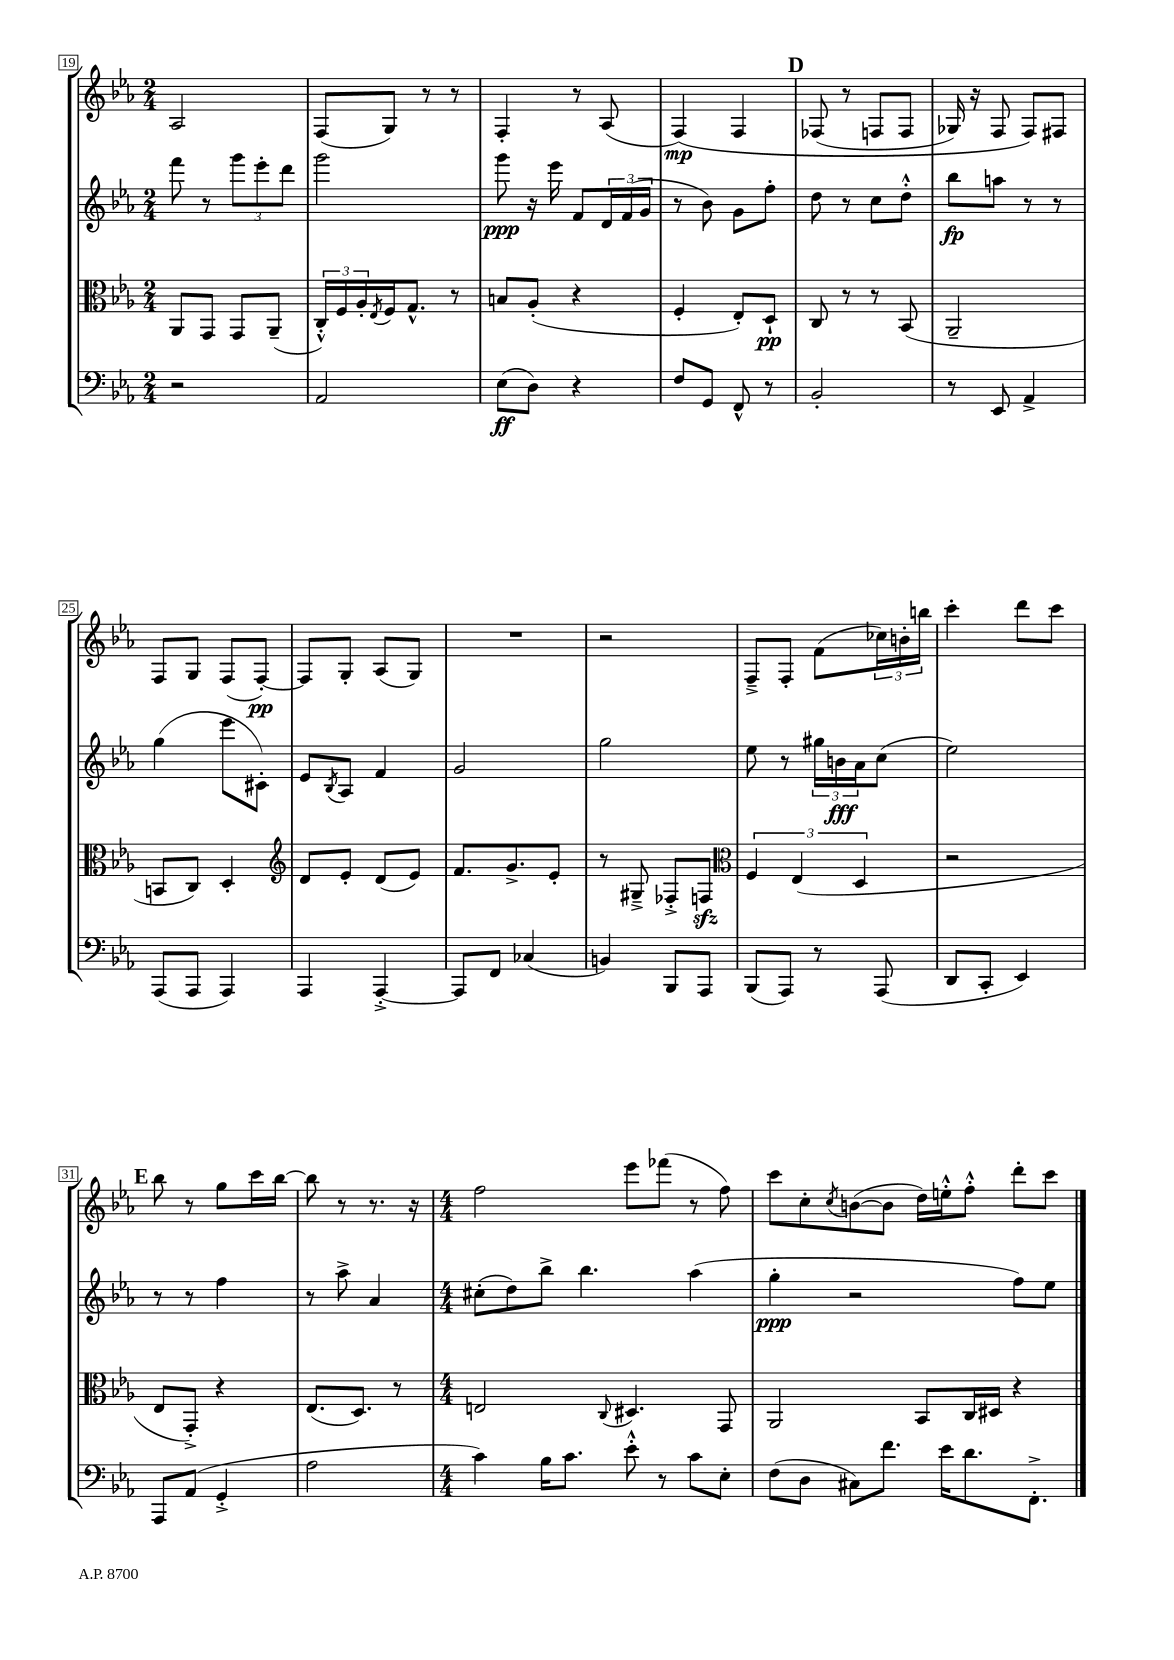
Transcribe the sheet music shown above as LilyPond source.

<<
\new StaffGroup <<
\new Staff = "s0" {
    \clef treble \key ees \major \numericTimeSignature \time 2/4
    aes2 |
    f8( g8) r8 r8 |
    f4-. r8 aes8( |
    f4\mp)\( f4 |
    \mark \markup { \bold "D" } fes8( r8 f8 f8 |
    ges16) r16 f8 f8\) fis8 |
    f8 g8 f8( f8~-.\pp) |
    f8 g8-. aes8( g8) |
    R2 |
    r2 |
    f8---> f8-. f'8( \tuplet 3/2 { ces''16) b'16-. b''16 } |
    c'''4-. d'''8 c'''8 |
    \mark \markup { \bold "E" } bes''8 r8 g''8 c'''16 bes''16~ |
    bes''8 r8 r8. r16 |
    \numericTimeSignature \time 4/4 f''2 ees'''8 fes'''8( r8 f''8) |
    c'''8 c''8-. \acciaccatura { c''8 } b'8~( b'8 d''16) e''16-.-^ f''8-.-^ d'''8-. c'''8 \bar "|." |
}
\new Staff = "s1" {
    \clef treble \key ees \major \numericTimeSignature \time 2/4
    f'''8 r8 \tuplet 3/2 { g'''8 ees'''8-. d'''8 } |
    g'''2 |
    g'''8\ppp r16 ees'''16 f'8 \tuplet 3/2 { d'16 f'16( g'16 } |
    r8 bes'8) g'8 f''8-. |
    \mark \markup { \bold "D" } d''8 r8 c''8 d''8-.-^ |
    bes''8\fp a''8 r8 r8 |
    g''4( ees'''8 cis'8-.) |
    ees'8 \acciaccatura { bes8 } aes8 f'4 |
    g'2 |
    g''2 |
    ees''8 r8 \tuplet 3/2 { gis''16 b'16\fff aes'16 } c''8( |
    ees''2) |
    \mark \markup { \bold "E" } r8 r8 f''4 |
    r8 aes''8-> aes'4 |
    \numericTimeSignature \time 4/4 cis''8-.( d''8) bes''8-> bes''4. aes''4( |
    g''4-.\ppp r2 f''8) ees''8 \bar "|." |
}
\new Staff = "s2" {
    \clef alto \key ees \major \numericTimeSignature \time 2/4
    aes,8 g,8 g,8 aes,8--( |
    \tuplet 3/2 { c16-.-^) f16 aes16-. } \acciaccatura { ees8 } f16 g8.-^ r8 |
    b8 aes8-.( r4 |
    f4-. ees8-.) d8-!\pp |
    \mark \markup { \bold "D" } c8 r8 r8 bes,8( |
    aes,2-- |
    b,8 c8) d4-. |
    \clef treble d'8 ees'8-. d'8( ees'8) |
    f'8. g'8.-> ees'8-. |
    r8 gis8---> fes8-.-> f8\sfz |
    \clef alto \tuplet 3/2 { f4 ees4( d4 } |
    r2 |
    \mark \markup { \bold "E" } ees8 g,8-.->) r4 |
    ees8.( d8.) r8 |
    \numericTimeSignature \time 4/4 e2 \appoggiatura { c8 } dis4. g,8 |
    aes,2 bes,8 c16 dis16 r4 \bar "|." |
}
\new Staff = "s3" {
    \clef bass \key ees \major \numericTimeSignature \time 2/4
    r2 |
    aes,2 |
    ees8\ff( d8) r4 |
    f8 g,8 f,8-^ r8 |
    \mark \markup { \bold "D" } bes,2-. |
    r8 ees,8 aes,4-> |
    aes,,8( aes,,8 aes,,4) |
    aes,,4 aes,,4~-.-> |
    aes,,8 f,8 ces4( |
    b,4) bes,,8 aes,,8 |
    bes,,8( aes,,8) r8 aes,,8( |
    d,8 c,8-. ees,4) |
    \mark \markup { \bold "E" } aes,,8 aes,8( g,4-.-> |
    aes2 |
    \numericTimeSignature \time 4/4 c'4) bes16 c'8. ees'8-.-^ r8 c'8 ees8-. |
    f8( d8 cis8) f'8. ees'16 d'8. f,8.-.-> \bar "|." |
}
>>
>>
\layout { \context { \Score currentBarNumber = #19 \override BarNumber.stencil = #(make-stencil-boxer 0.1 0.3 ly:text-interface::print) } }
